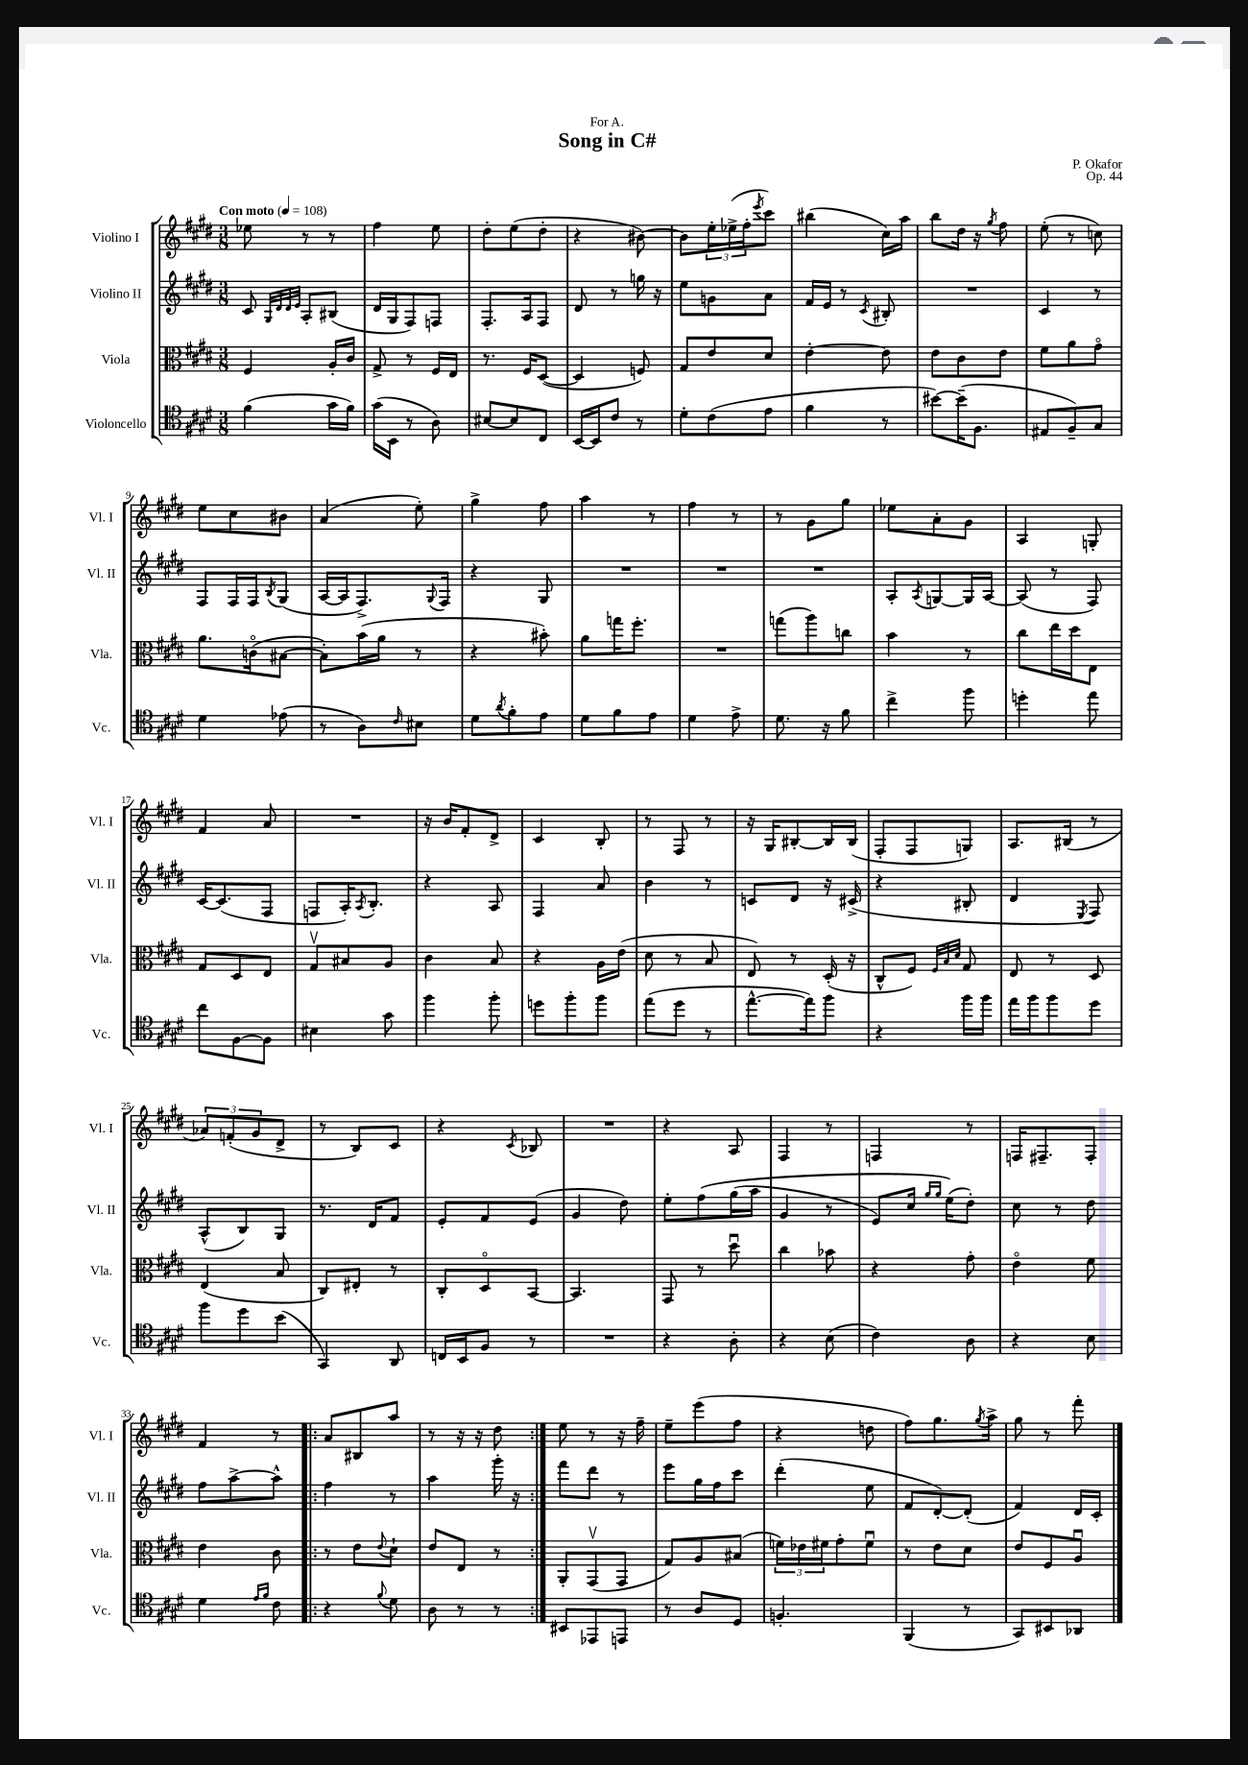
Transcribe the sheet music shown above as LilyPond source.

\header { title = "Song in C#" composer = "P. Okafor" dedication = "For A." opus = "Op. 44" }
<<
\new StaffGroup <<
\new Staff = "s0" \with { instrumentName = "Violino I" shortInstrumentName = "Vl. I" } {
    \clef treble \key e \major \numericTimeSignature \time 3/8 \tempo "Con moto" 4 = 108
    ees''8 r8 r8 |
    fis''4 e''8 |
    dis''8-. e''8( dis''8-. |
    r4 bis'8~) |
    bis'8 \tuplet 3/2 { e''16-. ees''16->( fis''16-. } \acciaccatura { e'''8 } cis'''8) |
    bis''4( cis''16) a''16 |
    b''8 dis''16 r16 \acciaccatura { gis''8 } fis''8 |
    e''8-.( r8 c''8) |
    e''8 cis''8 bis'8 |
    a'4( e''8-.) |
    gis''4-> fis''8 |
    a''4 r8 |
    fis''4 r8 |
    r8 gis'8 gis''8 |
    ees''8 a'8-. gis'8 |
    a4 g8-. |
    fis'4 a'8 |
    R4. |
    r16 b'16 fis'8-. dis'8-> |
    cis'4 b8-. |
    r8 fis8 r8 |
    r16 gis16 bis8~-. bis16 bis16( |
    fis8-. fis8 g8) |
    a8. bis16( r8 |
    \tuplet 3/2 { aes'8) f'8-.( gis'8 } dis'8-> |
    r8 b8) cis'8 |
    r4 \acciaccatura { cis'8 } bes8 |
    R4. |
    r4 a8 |
    fis4 r8 |
    f4 r8 |
    f16 fis8.-- fis8-. |
    fis'4 r8 |
    \repeat volta 2 { a'8 bis8 a''8 |
    r8 r16 r16 dis''8 | }
    e''8 r8 r16 fis''16-- |
    e''8-- e'''8( fis''8 |
    r4 d''8 |
    fis''8) gis''8. \acciaccatura { gis''8 } a''16-> |
    gis''8 r8 fis'''8-. \bar "|." |
}
\new Staff = "s1" \with { instrumentName = "Violino II" shortInstrumentName = "Vl. II" } {
    \clef treble \key e \major \numericTimeSignature \time 3/8
    cis'8 \grace { gis32 dis'32 dis'32 e'32 } a8-. bis8( |
    dis'16 gis16 fis8) f8 |
    fis8.-. a16 fis8 |
    dis'8 r8 g''16 r16 |
    e''8 g'8 a'8 |
    fis'16 e'16 r8 \acciaccatura { cis'8 } bis8-. |
    R4. |
    cis'4 r8 |
    fis8 fis16 fis16 \acciaccatura { b8 } gis8( |
    a16~ a16 fis8.->) \appoggiatura { gis8 } fis16 |
    r4 gis8 |
    R4. |
    R4. |
    R4. |
    a8-. \acciaccatura { a8 } g8~ g16 a16~ |
    a8( r8 fis8) |
    cis'16~ cis'8.( fis8 |
    f8 a16-.) \acciaccatura { a8 } b8.-. |
    r4 a8 |
    fis4 a'8 |
    b'4 r8 |
    c'8 dis'8 r16 cis'16->( |
    r4 bis8-. |
    dis'4 \acciaccatura { e8 } fis8) |
    a8-^( b8) gis8 |
    r8. dis'16 fis'8 |
    e'8-. fis'8 e'8( |
    gis'4 dis''8) |
    e''8-. fis''8\( gis''16( a''16 |
    gis'4 r8 |
    e'8) cis''16 \grace { gis''16 gis''16 } e''16(\) dis''8-.) |
    cis''8 r8 dis''8 |
    fis''8 a''8~-> a''8-^ |
    \repeat volta 2 { fis''4 r8 |
    a''4 gis'''16-. r16 | }
    fis'''8 dis'''8 r8 |
    e'''8 gis''16 fis''16 cis'''8 |
    dis'''4-.( e''8 |
    fis'8 dis'8~-.) dis'8-.( |
    fis'4) dis'16 cis'16-. \bar "|." |
}
\new Staff = "s2" \with { instrumentName = "Viola" shortInstrumentName = "Vla." } {
    \clef alto \key e \major \numericTimeSignature \time 3/8
    fis4 a16-. cis'16 |
    gis8-> r8 fis16 e16 |
    r8. fis16 dis8~( |
    dis4 f8) |
    gis8 e'8 dis'8 |
    e'4~-. e'8 |
    e'8 cis'8 e'8 |
    fis'8 a'8 gis'8\flageolet |
    a'8. c'16\flageolet( bis8~ |
    bis8-.) b'16( a'16 r8 |
    r4 bis'8-.) |
    a'8 g''16 fis''8.-. |
    R4. |
    g''8( a''8) c''8 |
    b'4 r8 |
    cis''8 e''16 dis''16 e8 |
    gis8 dis8 e8 |
    gis8\upbow bis8 a8 |
    cis'4 b8 |
    r4 a16 e'16( |
    dis'8 r8 b8 |
    e8) r8 dis16-.( r16 |
    cis8-^ fis8) \grace { fis32 b32 dis'32 } gis8 |
    e8 r8 dis8 |
    e4( b8 |
    cis8) eis8-. r8 |
    cis8-. dis8\flageolet b,8~ |
    b,4. |
    gis,8 r8 dis''8\downbow |
    cis''4 bes'8 |
    r4 gis'8-. |
    e'4\flageolet fis'8 |
    e'4 cis'8 |
    \repeat volta 2 { r8 e'8 \appoggiatura { e'8 } dis'8-! |
    e'8 e8 r8 | }
    a,8-. gis,8\upbow( gis,8 |
    gis8) a8 bis8( |
    \tuplet 3/2 { f'16) ees'16 fis'16 } gis'8-. fis'8\downbow |
    r8 e'8 dis'8 |
    e'8 fis8 a8\downbow \bar "|." |
}
\new Staff = "s3" \with { instrumentName = "Violoncello" shortInstrumentName = "Vc." } {
    \clef tenor \key e \major \numericTimeSignature \time 3/8
    fis'4( gis'16 fis'16) |
    gis'16( b,16 r8 a8) |
    bis8~ bis8 cis8 |
    b,16~ b,16 cis'8 r8 |
    dis'8-. cis'8( e'8 |
    fis'4 r8 |
    bis'8~) bis'16--( fis8. |
    eis8 fis8--) gis8 |
    dis'4 ees'8( |
    r8 a8) \grace { cis'16 } bis8 |
    dis'8 \acciaccatura { a'8 } fis'8-. e'8 |
    dis'8 fis'8 e'8 |
    dis'4 e'8-> |
    dis'8. r16 fis'8 |
    cis''4-> fis''8 |
    d''4-. e''8 |
    cis''8 fis8~ fis8 |
    bis4 gis'8 |
    fis''4 fis''8-. |
    d''8 fis''8-. fis''8 |
    e''8( dis''8 r8 |
    e''8.~-^ e''16) fis''8 |
    r4 fis''16 fis''16 |
    e''16 fis''16 fis''8 dis''8 |
    fis''8 dis''8 b'8( |
    gis,4) a,8 |
    c16 b,16 fis8 r8 |
    R4. |
    r4 a8-. |
    r4 b8( |
    cis'4) a8 |
    r4 b8 |
    dis'4 \grace { e'16 fis'16 } cis'8 |
    \repeat volta 2 { r4 \appoggiatura { fis'8 } dis'8 |
    a8 r8 r8 | }
    bis,8 ees,8 e,8 |
    r8 a8 dis8 |
    f4.-. |
    fis,4( r8 |
    gis,8) bis,8 aes,8 \bar "|." |
}
>>
>>
